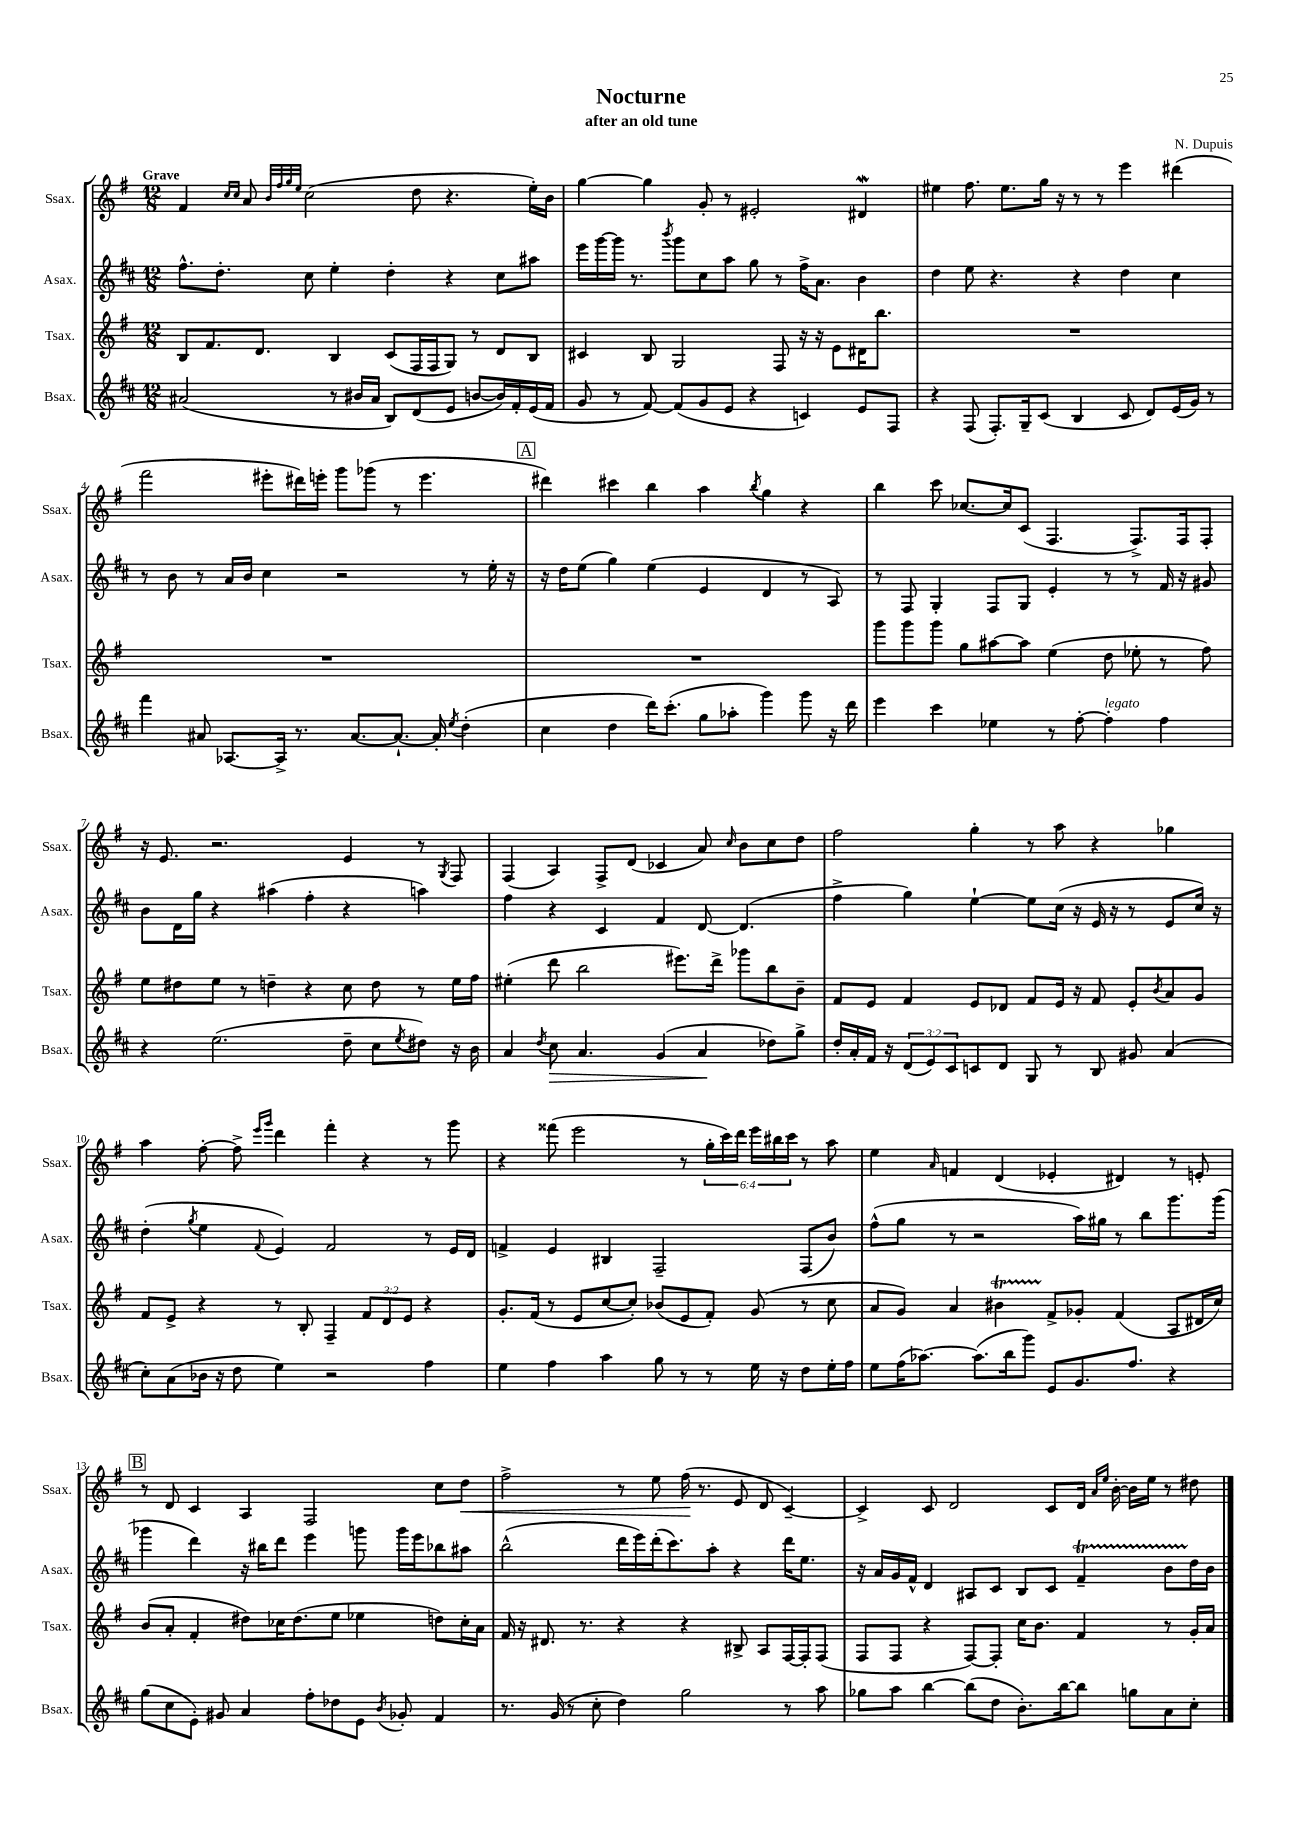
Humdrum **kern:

**kern	**dynam	**kern	**kern	**kern	**dynam
*part4	*part4	*part3	*part2	*part1	*part1
*staff4	*staff4	*staff3	*staff2	*staff1	*staff1
*I"Bsax.	*	*I"Tsax.	*I"Asax.	*I"Ssax.	*
*I'Bsax.	*	*I'Tsax.	*I'Asax.	*I'Ssax.	*
*clefG2	*	*clefG2	*clefG2	*clefG2	*
*k[f#c#]	*	*k[f#]	*k[f#c#]	*k[f#]	*
*M12/8	*	*M12/8	*M12/8	*M12/8	*
=1	=1	=1	=1	=1	=1
!	!	!	!	!LO:TX:a:B:t=Grave	!
(2a#X/	.	8B/L	8.ff#^^\L	4f#/	.
.	.	8.f#/	.	.	.
.	.	.	8.dd'\J	.	.
.	.	.	.	16qqcc/LL	.
.	.	.	.	16qqcc/JJ	.
.	.	.	.	8a/	.
.	.	8.d/J	.	.	.
.	.	.	.	32qqb/LLL	.
.	.	.	.	32qqff#/	.
.	.	.	.	32qqgg/	.
.	.	.	.	32qqee/JJJ	.
.	.	.	8cc#\	(2cc\	.
8r	.	4B/	4ee'\	.	.
16b#X/LL	.	.	.	.	.
16a#/JJ	.	.	.	.	.
8B/L)	.	(8c/L	4dd'\	.	.
(8d/	.	16F#/L	.	8dd\	.
.	.	16F#/J	.	.	.
8e/J	.	8G/J)	4r	4.r	.
[8bn/L	.	8r	.	.	.
16b/L])	.	8d/L	8cc#\L	.	.
16f#'/	.	.	.	.	.
(16e/	.	8B/J	8aa#X\J	16ee'\LL)	.
16f#/JJ	.	.	.	16b\JJ	.
=2	=2	=2	=2	=2	=2
8g/	.	4c#X/	16eee\LL	[4gg\	.
.	.	.	[16ggg\	.	.
8r	.	.	16ggg\JJ]	.	.
.	.	.	8.r	.	.
[8f#/)	.	8B/	.	4gg\]	.
.	.	.	8qbbb/	.	.
(8f#/L]	.	2G/	8ggg\L	.	.
8g/	.	.	8cc#\	8g'/	.
8e/J	.	.	8aa\J	8r	.
4r	.	.	8gg\	2e#X'/	.
.	.	8F#/	8r	.	.
4cn/)	.	16r	16ff#^\KL	.	.
.	.	16r	8.a\J	.	.
.	.	8e\L	.	.	.
8e/L	.	16d#X\K	4b\	4d#XW/	.
.	.	8.bb\J	.	.	.
8F#/J	.	.	.	.	.
=3	=3	=3	=3	=3	=3
4r	.	1.r	4dd\	4ee#X\	.
(8F#/	.	.	8ee\	8.ff#\	.
8.F#'/L)	.	.	4.r	.	.
.	.	.	.	8.ee#\L	.
16G~/k	.	.	.	.	.
(8c#/J	.	.	.	16gg\Jk	.
.	.	.	.	16r	.
4B/	.	.	4r	8r	.
.	.	.	.	8r	.
8c#/	.	.	4dd\	4eee\	.
8d/L)	.	.	.	.	.
(16e/L	.	.	4cc#\	(4ddd#X\	.
16g/JJ)	.	.	.	.	.
8r	.	.	.	.	.
!!LO:LB:g=z
=4	=4	=4	=4	=4	=4
4fff#\	.	1.r	8r	2fff#\	.
.	.	.	8b\	.	.
8a#X/	.	.	8r	.	.
[8.A-X/L	.	.	16a/LL	.	.
.	.	.	16b/JJ	.	.
.	.	.	4cc#\	8eee#X'\L	.
16A-^/Jk]	.	.	.	.	.
8.r	.	.	.	16ddd#X\L)	.
.	.	.	.	16eeen'\JJ	.
.	.	.	2r	8ggg\L	.
[8.a#/L	.	.	.	.	.
.	.	.	.	(8ggg-X\J	.
8.a#`/J_	.	.	.	8r	.
.	.	.	.	4.eee\	.
16a#'/]	.	.	.	.	.
8qee/	.	.	.	.	.
(4dd'\	.	.	8r	.	.
.	.	.	16ee'\	.	.
.	.	.	16r	.	.
!!LO:REH:place=s1:t=A
=5	=5	=5	=5	=5	=5
4cc#\	.	1.r	16r	4ddd#X\)	.
.	.	.	16dd\KL	.	.
.	.	.	(8ee\J	.	.
4dd\	.	.	4gg\)	4ccc#X\	.
16ddd\KL)	.	.	(4ee\	4bb\	.
(8.ccc#'\J	.	.	.	.	.
8gg\L	.	.	4e/	4aa\	.
8aa-X'\J	.	.	.	.	.
.	.	.	.	8qbb/	.
4ggg\)	.	.	4d/	4gg\	.
8ggg\	.	.	8r	4r	.
16r	.	.	8A/)	.	.
16ddd\	.	.	.	.	.
=6	=6	=6	=6	=6	=6
4eee\	.	8ggg\L	8r	4bb\	.
.	.	8ggg\	8F#/	.	.
4ccc#\	.	8ggg\J	4G'/	8ccc\	.
.	.	8gg\L	.	[8.cc-X/L	.
4ee-X\	.	[8aa#X\	8F#/L	.	.
.	.	.	.	16cc-/k]	.
.	.	8aa#\J]	8G/J	(8c/J	.
8r	.	(4ee\	4e'/	4.F#/	.
[8ff#'\	.	.	.	.	.
!LO:TX:a:i:t=legato	!	!	!	!	!
4ff#'\]	.	8dd\	8r	.	.
.	.	8ee-X'\	8r	8.F#^/L)	.
4ff#\	.	8r	16f#/	.	.
.	.	.	16r	16F#/k	.
.	.	8ff#\)	8g#X/	8F#'/J	.
!!LO:LB:g=z
=7	=7	=7	=7	=7	=7
4r	.	8ee\L	8b\L	16r	.
.	.	.	.	8.e/	.
.	.	8dd#X\	16d\L	.	.
.	.	.	16gg\JJ	.	.
(2.ee\	.	8ee\J	4r	2.r	.
.	.	8r	.	.	.
.	.	4ddn~\	(4aa#X\	.	.
.	.	4r	4ff#'\	.	.
8dd~\	.	8cc\	4r	4e/	.
8cc#\L	.	8dd\	.	.	.
8qee/	.	.	.	.	.
8dd#X\J)	.	8r	4aan\)	8r	.
.	.	.	.	8qG/	.
16r	.	16ee\LL	.	8F#/	.
16b\	.	16ff#\JJ	.	.	.
=8	=8	=8	=8	=8	=8
4a/	.	(4ee#X'\	4ff#\	(4F#/	.
8qdd/	.	.	.	.	.
!	!LO:HP:b	!	!	!	!
8cc#\	>	8ddd\	4r	4A/)	.
4.a/	.	2bb\	.	.	.
.	.	.	4c#/	8F#^/L	.
.	.	.	.	(8d/J	.
(4g/	.	.	4f#/	4c-X/	.
.	.	8.eee#X\L)	.	.	.
4a/	.	.	[8d/	8a/)	.
.	.	16ddd^\Jk	.	.	.
.	.	.	.	16qqcc/	.
.	.	8ggg-X\L	(4.d/]	8b\L	.
8dd-X\L)	]	8bb\	.	8cc\	.
8gg^\J	.	8b~\J	.	8dd\J	.
=9	=9	=9	=9	=9	=9
16dd'/LL	.	8f#/L	4ff#^\	2ff#\	.
16a'/	.	.	.	.	.
16f#/JJ	.	8e/J	.	.	.
16r	.	.	.	.	.
(12d/L	.	4f#/	4gg\)	.	.
12e/)	.	.	.	.	.
12c#/	.	.	.	.	.
8cn/	.	8e/L	[4ee`\	4gg'\	.
8d/J	.	8d-X/J	.	.	.
8G/	.	8f#/L	8ee\L]	8r	.
8r	.	16e/Jk	(16cc#\Jk	8aa\	.
.	.	16r	16r	.	.
8B/	.	8f#/	16e/	4r	.
.	.	.	16r	.	.
8g#X/	.	8e'/L	8r	.	.
.	.	8qb/	.	.	.
(4a/	.	8a/	8e/L	4gg-X\	.
.	.	8g/J	16cc#/Jk)	.	.
.	.	.	16r	.	.
!!LO:LB:g=z
=10	=10	=10	=10	=10	=10
8cc#'\L)	.	8f#/L	(4dd'\	4aa\	.
(8a\	.	8e^/J	.	.	.
.	.	.	8qgg/	.	.
16b-X\Jk	.	4r	4ee\	[8ff#'\	.
16r	.	.	.	.	.
8dd\	.	.	.	8ff#^\]	.
.	.	.	.	16qqeee/LL	.
.	.	.	8qqf#/	16qqggg/JJ	.
4ee\)	.	8r	4e/)	4ddd\	.
.	.	8B'/	.	.	.
2r	.	4F#~/	2f#/	4fff#'\	.
.	.	12f#/L	.	4r	.
.	.	12d/	.	.	.
.	.	12e/J	.	.	.
4ff#\	.	4r	8r	8r	.
.	.	.	16e/LL	8ggg\	.
.	.	.	16d/JJ	.	.
=11	=11	=11	=11	=11	=11
4ee\	.	8.g'/L	4fn^/	4r	.
.	.	(16f#/Jk	.	.	.
4ff#\	.	8r	4e/	(8fff##X\	.
.	.	8e/L	.	2eee\	.
4aa\	.	[8cc/	4B#X/	.	.
.	.	8cc'/J])	.	.	.
8gg\	.	(8b-X/L	2F#~/	.	.
8r	.	8e/	.	8r	.
8r	.	8f#'/J)	.	24gg'\LL	.
.	.	.	.	24ccc\)	.
.	.	.	.	24ddd\JJ	.
16ee\	.	(8g/	.	24eee\LL	.
.	.	.	.	24bb#X\	.
16r	.	.	.	.	.
.	.	.	.	24ccc\JJ	.
8dd\L	.	8r	(8F#/L	8r	.
16ee'\L	.	8cc\	8b/J)	8aa\	.
16ff#\JJ	.	.	.	.	.
=12	=12	=12	=12	=12	=12
8ee\L	.	8a/L	(8ff#^^\L	4ee\	.
(16ff#\K	.	8g/J)	8gg\J	.	.
[8.aa-X\J)	.	.	.	.	.
.	.	.	.	16qqa/	.
.	.	4a/	8r	4fn/	.
(8.aa-\L]	.	.	2r	.	.
.	.	4b#Xt\	.	(4d/	.
16bb\k	.	.	.	.	.
8ggg\J)	.	.	.	.	.
8e/L	.	8f#^/L	.	4e-X'/	.
8.g/	.	8g-X'/J	16aa\LL)	.	.
.	.	.	16gg#X\JJ	.	.
.	.	(4f#/	8r	4d#X/)	.
8.ff#/J	.	.	.	.	.
.	.	.	8bb\L	.	.
4r	.	8A/L	8.ggg\	8r	.
.	.	16d#X/L	.	8en'/	.
.	.	16cc/JJ)	(16ggg\Jk	.	.
!!LO:LB:g=z
!!LO:REH:place=s1:t=B
=13	=13	=13	=13	=13	=13
(8gg\L	.	(8b/L	4ggg-X\	8r	.
8cc#\	.	8a'/J	.	8d/	.
8e'\J)	.	4f#'/	4ddd\)	4c/	.
8g#X/	.	.	.	.	.
4a/	.	8dd#X\L)	16r	4A/	.
.	.	.	16bb#X\KL	.	.
.	.	16cc-X\K	8ddd\J	.	.
.	.	(8.dd#\	.	.	.
8ff#'\L	.	.	4eee\	2F#/	.
8dd-X\	.	8ee\J	.	.	.
8e\J	.	4ee-X\	8gggn\	.	.
8qb/	.	.	.	.	.
8g-X'/	.	.	16ggg\LL	.	.
.	.	.	16eee\J	.	.
4f#/	.	8ddn\L)	8bb-X\	8cc\L	.
!	!	!	!	!	!LO:HP:b
.	.	16cc-'\L	8aa#X\J	8dd\J	<
.	.	16a\JJ	.	.	.
=14	=14	=14	=14	=14	=14
8.r	.	16f#/	(2bb^^\	2ff#^\	.
.	.	16r	.	.	.
.	.	8.d#X/	.	.	.
(16g/	.	.	.	.	.
8r	.	.	.	.	.
.	.	8.r	.	.	.
8cc#'\	.	.	.	.	.
4dd\)	.	4r	16ddd\LL	8r	.
.	.	.	16eee\)	.	.
.	.	.	(16ddd'\J	8ee\	.
.	.	.	8.ccc#\)	.	.
2gg\	.	4r	.	(16ff#\	.
.	.	.	.	8.r	[
.	.	.	8aa'\J	.	.
.	.	8B#X^/	4r	8e/	.
.	.	8A/L	.	8d/	.
8r	.	[16F#/L	16ddd\KL	[4c~/)	.
.	.	16F#'/J]	8.ee\J	.	.
8aa\	.	(8F#/J	.	.	.
=15	=15	=15	=15	=15	=15
8gg-X\L	.	8F#/L	16r	4c^/]	.
.	.	.	16a/LL	.	.
8aa\J	.	8F#/J	16g/	.	.
.	.	.	16f#^^/JJ	.	.
[4bb\	.	4r	4d/	8c/	.
.	.	.	.	2d/	.
(8bb\L]	.	[8F#/L)	8A#X/L	.	.
8dd\J	.	8F#'/J]	8c#/J	.	.
8.b'\L)	.	16cc\KL	8B/L	.	.
.	.	8.b\J	.	.	.
.	.	.	8c#/J	8c/L	.
[16bb\k	.	.	.	.	.
8bb\J]	.	4f#/	4f#t~/	16d/Jk	.
.	.	.	.	16qqa/LL	.
.	.	.	.	16qqee/JJ	.
.	.	.	.	[16b'\	.
8ggn\L	.	.	.	16b\LL]	.
.	.	.	.	16ee\JJ	.
8a\	.	8r	8bTTT\L	8r	.
8cc#'\J	.	16g'/LL	16dd\L	8dd#X\	.
.	.	16a/JJ	16b\JJ	.	.
==	==	==	==	==	==
*-	*-	*-	*-	*-	*-
